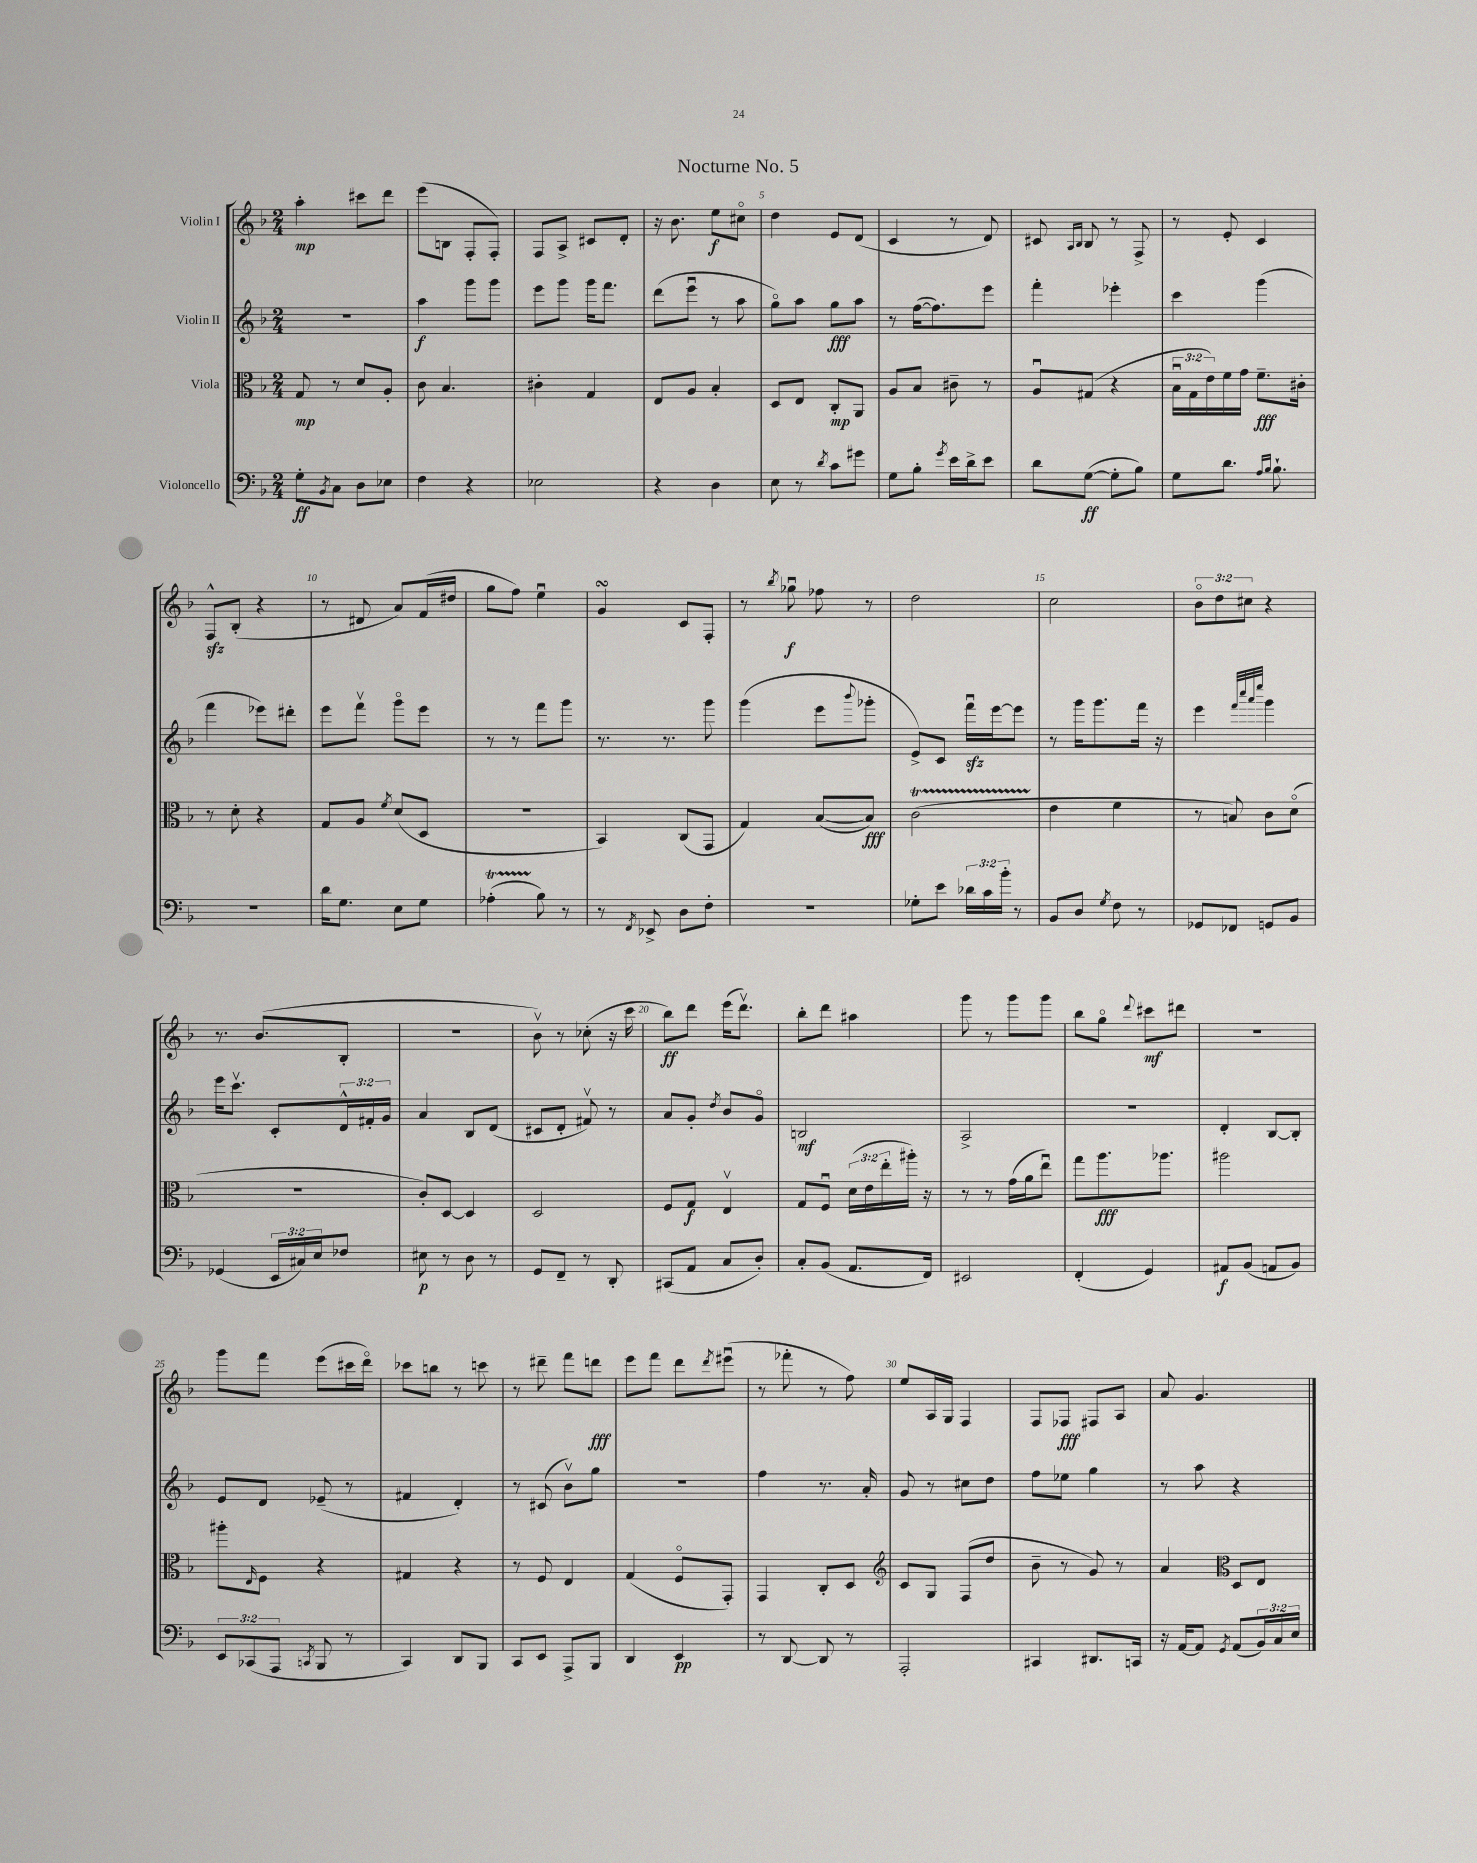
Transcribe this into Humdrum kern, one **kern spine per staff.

**kern	**kern	**kern	**kern
*staff4	*staff3	*staff2	*staff1
*clefF4	*clefC3	*clefG2	*clefG2
*k[b-]	*k[b-]	*k[b-]	*k[b-]
*M2/4	*M2/4	*M2/4	*M2/4
8G'	8G	2r	4aa'
8qBB-	.	.	.
8C	8r	.	.
8D	8d	.	8ccc#
8E-	8A'	.	8ddd
=	=	=	=
4F	8c	4aa	(8eee
.	4.B-	.	8B
4r	.	8ggg	8F'
.	.	8ggg	8F')
=	=	=	=
2E-	4c#'	8eee	8F
.	.	8ggg	8A^
.	4G	16ggg	8c#
.	.	8.fff	.
.	.	.	8d'
=	=	=	=
4r	8E	(8ddd	16r
.	.	.	8.b-
.	8A	8eeeu	.
4D	4B-'	8r	8ee
.	.	8aa	8cc#o
=	=	=	=
8E	8D	8ggo)	4dd
8r	8E	8aa	.
8qd	.	.	.
8c	8C'	8gg	8e
8g#	8AA	8aa	(8d
=	=	=	=
8G	8A	8r	4c
8B-'	8B-	([16ff	.
.	.	8.ff])	.
8qg	.	.	.
16e	8c#~	.	8r
16d^	.	.	.
8e	8r	8eee	8d)
=	=	=	=
8d	8Au	4fff'	8c#
.	.	.	16qqA
.	.	.	16qqB-
([8G	(8G#	.	8B-
8G']	4r	4eee-'	8r
8B-)	.	.	8F^
=	=	=	=
8G	24B-u	4ccc	8r
.	24G	.	.
.	24e)	.	.
8.d	16f	.	8e'
.	16g	.	.
.	8.f~	(4ggg	4c
16qqA	.	.	.
16qqB-	.	.	.
8.B-`	.	.	.
.	16c#'	.	.
=	=	=	=
2r	8r	4fff	8F^^
.	8d'	.	(8B-'
.	4r	8eee-)	4r
.	.	8ddd#'	.
=	=	=	=
16d	8G	8eee	8r
8.G	.	.	.
.	8A	8fffv	8d#
.	8qf	.	.
8E	(8d	8gggo	8a)
8G	8D	8eee	(16f
.	.	.	16dd#
=	=	=	=
(4A-'	2r	8r	8gg
.	.	8r	8ff)
8B-)	.	8fff	4eeu
8r	.	8ggg	.
=	=	=	=
8r	4BB-)	8.r	4g
8qFF	.	.	.
8EE-^	.	.	.
.	.	8.r	.
8D	(8C	.	8c
8F'	8GG	8ggg	8F'
=	=	=	=
2r	4G)	(4ggg	8r
.	.	.	8qbb-
.	.	.	8gg-u
.	([8B-	8eee	8ff-
.	.	8qqbbb-	.
.	8B-])	8ggg-'	8r
=	=	=	=
8G-'	(2c	8e^)	2dd
8e	.	8c	.
24d-	.	16fffu	.
24c	.	.	.
.	.	[16eee	.
24b-'	.	.	.
8r	.	8eee]	.
=	=	=	=
8BB-	4e	8r	2cc
8D	.	16ggg	.
.	.	8.ggg	.
8qG	.	.	.
8F	4f	.	.
8r	.	16fff	.
.	.	16r	.
=	=	=	=
8GG-	8r	4eee	12b-o
.	.	.	12dd
8FF-	8B)	.	.
.	.	.	12cc#
.	.	32qqfff	.
.	.	32qqcccc	.
.	.	32qqaaa	.
.	.	32qqeeee	.
8GG	8c	4ggg	4r
8BB-	(8do	.	.
=	=	=	=
(4GG-	2r	16eee	8.r
.	.	8.cccv	.
.	.	.	(8.b-
24EE	.	8c'	.
24C#)	.	.	.
24E	.	.	.
8F-	.	24d^^	8B-'
.	.	24f#'	.
.	.	24g	.
=	=	=	=
8E#	8c')	4a	2r
8r	[8D	.	.
8D	4D]	8B-	.
8r	.	(8d	.
=	=	=	=
8GG	2D	8c#	8b-v)
8FF~	.	8d'	8r
8r	.	8f#v)	(8cc-'
8DD'	.	8r	16r
.	.	.	16ccc
=	=	=	=
(8CC#	8F	8a	8bb-)
8AA	8G	8g'	8ddd
.	.	8qdd	.
8C	4Ev	8b-	(16eee
.	.	.	8.dddv)
8D')	.	8go	.
=	=	=	=
8C'	8G	2B	8bb-'
(8BB-	8Fu	.	8ddd
8.AA	(24d	.	4aa#
.	24e	.	.
.	24ee'	.	.
.	16aa#')	.	.
16FF)	16r	.	.
=	=	=	=
2EE#	8r	2A^	8ggg
.	8r	.	8r
.	(16g	.	8ggg
.	16a	.	.
.	8eeu)	.	8ggg
=	=	=	=
(4FF'	8gg	2r	8bb-
.	8.aa	.	8ggo
.	.	.	8qqddd
4GG)	.	.	8ccc#
.	8.aa-	.	.
.	.	.	8ddd#
=	=	=	=
8AA#	2aa#	4d'	2r
(8BB-	.	.	.
8AA	.	[8B-	.
8BB-)	.	8B-']	.
=	=	=	=
12EE	8aa#'	8e	8ggg
(12CC-	.	.	.
.	16qqE	.	.
.	8F	8d	8fff
12AAA	.	.	.
8qCC	.	.	.
8BBB-	4r	(8e-~	(8eee
8r	.	8r	16ccc#
.	.	.	16dddo)
=	=	=	=
4CC)	4G#	4f#	8ccc-
.	.	.	8bb
8DD	4r	4d')	8r
8BBB-	.	.	8ccc
=	=	=	=
8CC	8r	8r	8r
8EE	8F	(8c#	8ddd#~
8AAA^	4E	8b-v)	8fff
8BBB-	.	8gg	8ddd
=	=	=	=
4DD	(4G	2r	8eee
.	.	.	8fff
4EE	8Fo	.	8ddd
.	.	.	8qddd
.	8GG')	.	(8eee#u
=	=	=	=
8r	4GG	4ff	8r
[8DD	.	.	8fff-'
8DD]	8C'	8.r	8r
8r	8D	.	8ff)
.	.	16a'	.
=	=	=	=
*	*clefG2	*	*
2AAA'	8c	8g	8ee
.	8G	8r	16A
.	.	.	16G
.	(8F	8cc#	4F
.	8dd	8dd	.
=	=	=	=
4CC#	8b-~	8ff	8F
.	8r	8ee-	8F-
8.DD#	8g)	4gg	8F#
.	8r	.	8A
16CC	.	.	.
=	=	=	=
16r	4a	8r	8a
[16AA	.	.	.
8AA]	.	8aa	4.g
*	*clefC3	*	*
8qGG	.	.	.
(8AA	8D	4r	.
24BB-)	8E	.	.
24C	.	.	.
24E	.	.	.
==	==	==	==
*-	*-	*-	*-
